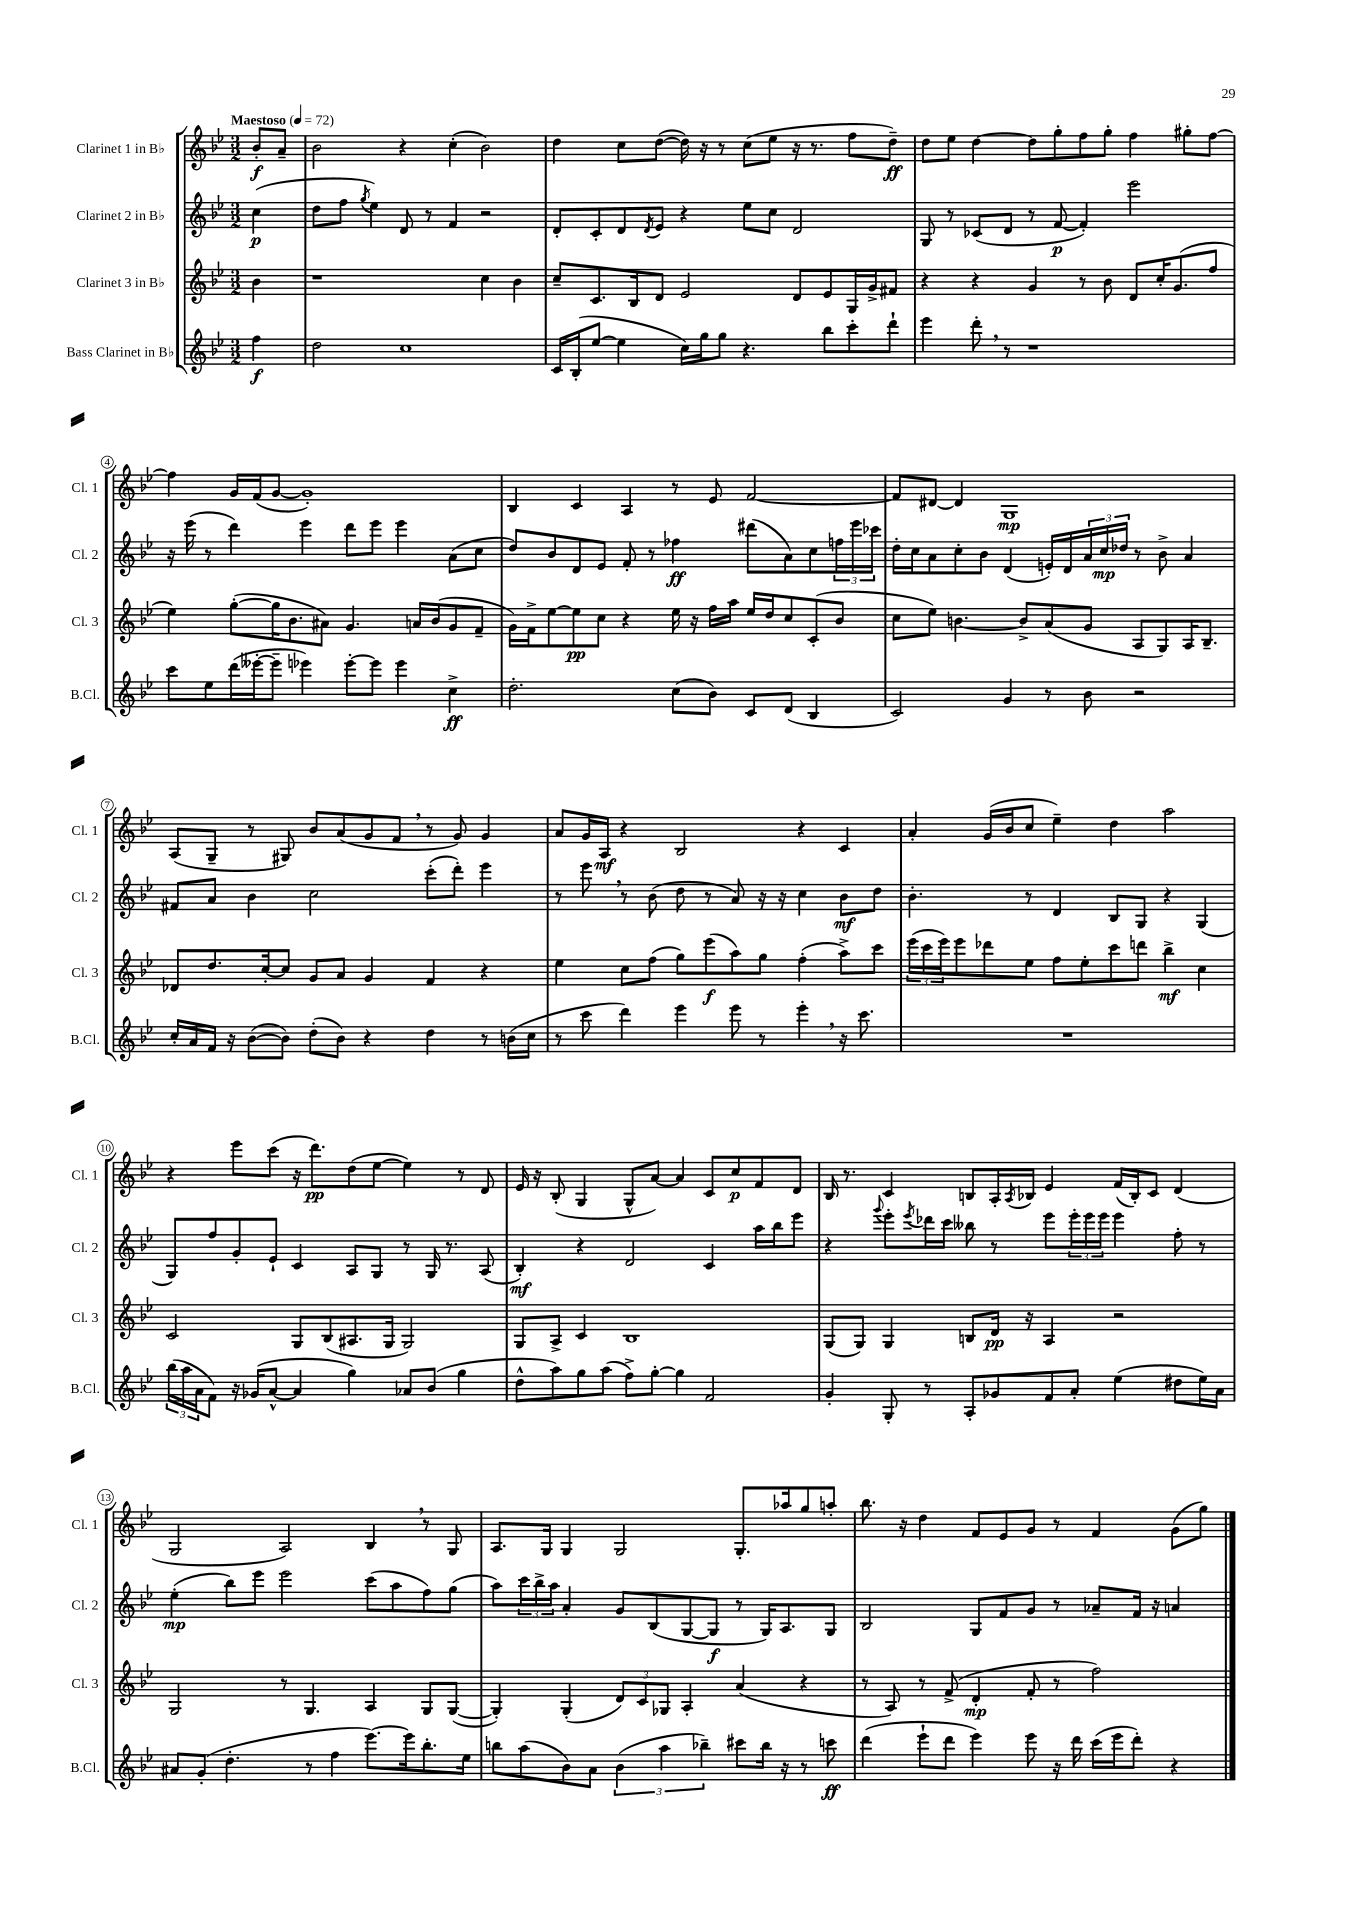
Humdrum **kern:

**kern	**kern	**kern	**kern
*staff4	*staff3	*staff2	*staff1
*clefG2	*clefG2	*clefG2	*clefG2
*k[b-e-]	*k[b-e-]	*k[b-e-]	*k[b-e-]
*M3/2	*M3/2	*M3/2	*M3/2
*MM72	*MM72	*MM72	*MM72
4ff\	4b-\	(4cc\	8b-'/L
.	.	.	8a~/J
=	=	=	=
2dd\	1r	8dd\L	2b-\
.	.	8ff\J	.
.	.	8qgg/	.
.	.	4ee-\)	.
1cc	.	8d/	4r
.	.	8r	.
.	.	4f/	(4cc'\
.	4cc\	2r	2b-\)
.	4b-\	.	.
=	=	=	=
16c/LL	8cc~/L	8d'/L	4dd\
(16B-'/J	.	.	.
[8ee-/J	8.c/	8c'/	.
4ee-\]	.	8d/	8cc\L
.	16B-/k	.	.
.	.	8qd/	.
.	8d/J	8e-/J	([8dd\J
16cc\LL)	2e-/	4r	16dd\])
16gg\J	.	.	16r
8gg\J	.	.	8r
4.r	.	8ee-\L	(8cc\L
.	.	8cc\J	8ee-\J
.	8d/L	2d/	16r
.	.	.	8.r
8bb-\L	8e-/	.	.
8ccc'\	16G/L	.	8ff\L
.	16g^/J	.	.
8ddd`\J	8f#/J	.	8dd~\J)
=	=	=	=
4eee-\	4r	8G/	8dd\L
.	.	8r	8ee-\J
8ddd'\	4r	(8c-/L	[4dd\
8r	.	8d/J	.
1r	4g/	8r	8dd\]L
.	.	[8f/	8gg'\
.	8r	4f'/])	8ff\
.	8b-\	.	8gg'\J
.	8d/L	2eee-\	4ff\
.	16cc'/K	.	.
.	(8.g/	.	.
.	.	.	8gg#'\L
.	8ff/J	.	[8ff\J
=	=	=	=
8ccc\L	4ee-\)	16r	4ff\]
.	.	(16eee-\	.
8ee-\	.	8r	.
(16ddd\L	([8gg'\L	4ddd\)	16g/LL
[16eee--'\J	.	.	(16f/J
8eee--~\]J	16gg\]K	.	[8g/J
.	8.b-\	.	.
4eee-\)	.	4eee-\	1g'])
.	8a#\J)	.	.
[8eee-'\L	4.g/	8ddd\L	.
8eee-\]J	.	8eee-\J	.
4eee-\	.	4eee-\	.
.	16a/LL	.	.
.	(16b-/J	.	.
4cc^\	8g/	(8a\L	.
.	8f~/J	8cc\J	.
=	=	=	=
2.dd'\	16g\LL)	8dd/L)	4B-/
.	16f^\J	.	.
.	[8ee-\	8b-/	.
.	8ee-\]	8d/	4c/
.	8cc\J	8e-/J	.
.	4r	8f'/	4A/
.	.	8r	.
(8cc\L	16ee-\	4ff-\	8r
.	16r	.	.
8b-\J)	16ff\LL	.	8e-/
.	16aa\JJ	.	.
8c/L	16ee-/LL	(8ddd#\L	[2f/
.	16dd/J	.	.
(8d/J	8cc/	8a\)	.
4B-/	(8c'/	8cc\	.
.	8b-/J	24ff\L	.
.	.	24eee-\	.
.	.	24ccc-\JJ	.
=	=	=	=
2c/)	8cc\L	16dd'\LL	8f/]L
.	.	16cc\J	.
.	8ee-\J)	8a\	[8d#/J
.	[4.b\	8cc'\	4d#/]
.	.	8b-\J	.
4g/	.	(4d/	1G
.	8b^/]L	.	.
8r	(8a/	16e'/LL)	.
.	.	16d/	.
8b-\	8g/J	24a/	.
.	.	24cc/	.
.	.	24dd-/JJ	.
2r	8A/L	8r	.
.	8G/)	8b-^\	.
.	16A/K	4a/	.
.	8.B-~/J	.	.
=	=	=	=
16cc'/LL	8d-/L	8f#/L	(8A/L
16a/	.	.	.
16f/JJ	8.dd/	8a/J	8G~/J
16r	.	.	.
([8b-\L	.	4b-\	8r
.	[16cc'/k	.	.
8b-\]J)	8cc/]J	.	8G#/)
(8dd'\L	8g/L	2cc\	8b-/L
8b-\J)	8a/J	.	(8a/
4r	4g/	.	8g/
.	.	.	8f/J
4dd\	4f/	(8ccc'\L	8r
.	.	8ddd'\J)	8g/)
8r	4r	4eee-\	4g/
(16b\LL	.	.	.
16cc\JJ	.	.	.
=	=	=	=
8r	4ee-\	8r	8a/L
8ccc\	.	8eee-\	16g/L
.	.	.	16A/JJ
4ddd\)	8cc\L	8r	4r
.	(8ff\J	(8b-\	.
4eee-\	8gg\L)	8dd\	2B-/
.	(8eee-\	8r	.
8eee-\	8aa\)	8a/)	.
8r	8gg\J	16r	.
.	.	16r	.
4eee-'\	(4ff'\	4cc\	4r
16r	8aa^\L)	8b-\L	4c/
8.ccc\	.	.	.
.	8ccc\J	8dd\J	.
=	=	=	=
1.r	(24eee-\LL	4.b-'\	4a'/
.	24ccc\	.	.
.	24eee-\J)	.	.
.	8eee-\	.	.
.	8ddd-\	.	(16g/LL
.	.	.	16b-/J
.	8ee-\J	8r	8cc/J
.	8ff\L	4d/	4ee-~\)
.	8ee-'\	.	.
.	8ccc\	8B-/L	4dd\
.	8ddd\J	8G/J	.
.	4bb-^\	4r	2aa\
.	4cc\	(4G/	.
=	=	=	=
(24bb-\LL	2c/	8G/L)	4r
24aa\	.	.	.
24a\J	.	.	.
8f\J)	.	8ff/	.
16r	.	8g'/	8eee-\L
(16g-/LK	.	.	.
[8a^^/J	.	8e-`/J	(8ccc\J
4a/]	8G/L	4c/	16r
.	.	.	8.ddd\L)
.	(8B-/	.	.
4gg\)	8.A#/	8A/L	(8dd\
.	.	8G/J	[8ee-\J
.	16G/Jk	.	.
8a-/L	2G/)	8r	4ee-\])
(8b-/J	.	16G/	.
.	.	8.r	.
4gg\	.	.	8r
.	.	(8A/	8d/
=	=	=	=
8dd^^\L	8G/L	4B-'/)	16e-/
.	.	.	16r
8aa\)	8A^/J	.	(8B-'/
8gg\	4c/	4r	4G/
(8aa\J	.	.	.
8ff^\L)	1B-	2d/	8G^^/L
[8gg'\J	.	.	[8a/J)
4gg\]	.	.	4a/]
2f/	.	4c/	8c/L
.	.	.	8cc/
.	.	16aa\LL	8f/
.	.	16bb-\J	.
.	.	8eee-\J	8d/J
=	=	=	=
4g'/	(8G/L	4r	16B-/
.	.	.	8.r
.	8G/J)	.	.
.	.	8qqggg/	.
8G'/	4G/	8eee-'\L	4c/
.	.	8qeee-/	.
8r	.	16ddd-\L	.
.	.	16ccc\JJ	.
8A'/L	8B/L	8bb--\	8B/L
8g-/	16d/Jk	8r	16A'/L
.	.	.	8qA/
.	16r	.	16B-/JJ
8f/	4A/	8eee-\L	4e-/
8a'/J	.	24eee-'\L	.
.	.	24eee-\	.
.	.	24eee-\JJ	.
(4ee-\	2r	4eee-\	(16f/LL
.	.	.	16B-'/J)
.	.	.	8c/J
8dd#\L	.	8ff'\	(4d/
16ee-\L)	.	8r	.
16a\JJ	.	.	.
=	=	=	=
8a#/L	2G/	(4ee-'\	2G/
(8g'/J	.	.	.
4.dd'\	.	8bb-\L)	.
.	.	8eee-\J	.
.	8r	2eee-\	2A/)
8r	4.G/	.	.
4ff\	.	.	.
[8.eee-\L)	4A/	(8ccc\L	4B-/
.	.	8aa\	.
16eee-\]k	.	.	.
8.bb-'\	8G/L	8ff\)	8r
.	([8G/J	(8gg\J	8G/
16ee-\Jk	.	.	.
=	=	=	=
8bb\L	4G'/])	8aa\L)	8.A/L
(8aa\	.	24ccc\L	.
.	.	24bb-^\	.
.	.	.	16G/Jk
.	.	24aa\JJ	.
8b-\)	(4G'/	4a'/	4G/
8a\J	.	.	.
(6b-\	12d/L)	8g/L	2G/
.	12c/	.	.
.	.	(8B-/	.
6aa\	12G-/J	.	.
.	4A'/	[8G/	.
6bb-~\)	.	.	.
.	.	8G/]J	.
8ccc#\L	(4a/	8r	8.G'/L
16bb-\Jk	.	16G/LK)	.
16r	.	8.A/	16aa-/k
8r	4r	.	8gg/
8ccc\	.	8G/J	8aa'/J
=	=	=	=
(4ddd\	8r	2B-/	8.bb-\
.	8A/)	.	.
.	.	.	16r
8eee-`\L	8r	.	4dd\
8ddd\J	(8f^/	.	.
4eee-\)	4d'/	8G/L	8f/L
.	.	8f/	8e-/
8eee-\	8f'/	8g/J	8g/J
16r	8r	8r	8r
16ddd\	.	.	.
(16ccc\LL	2ff\)	8a-~/L	4f/
16eee-\J	.	.	.
8ddd'\J)	.	16f/Jk	.
.	.	16r	.
4r	.	4a/	(8g\L
.	.	.	8gg\J)
==	==	==	==
*-	*-	*-	*-
